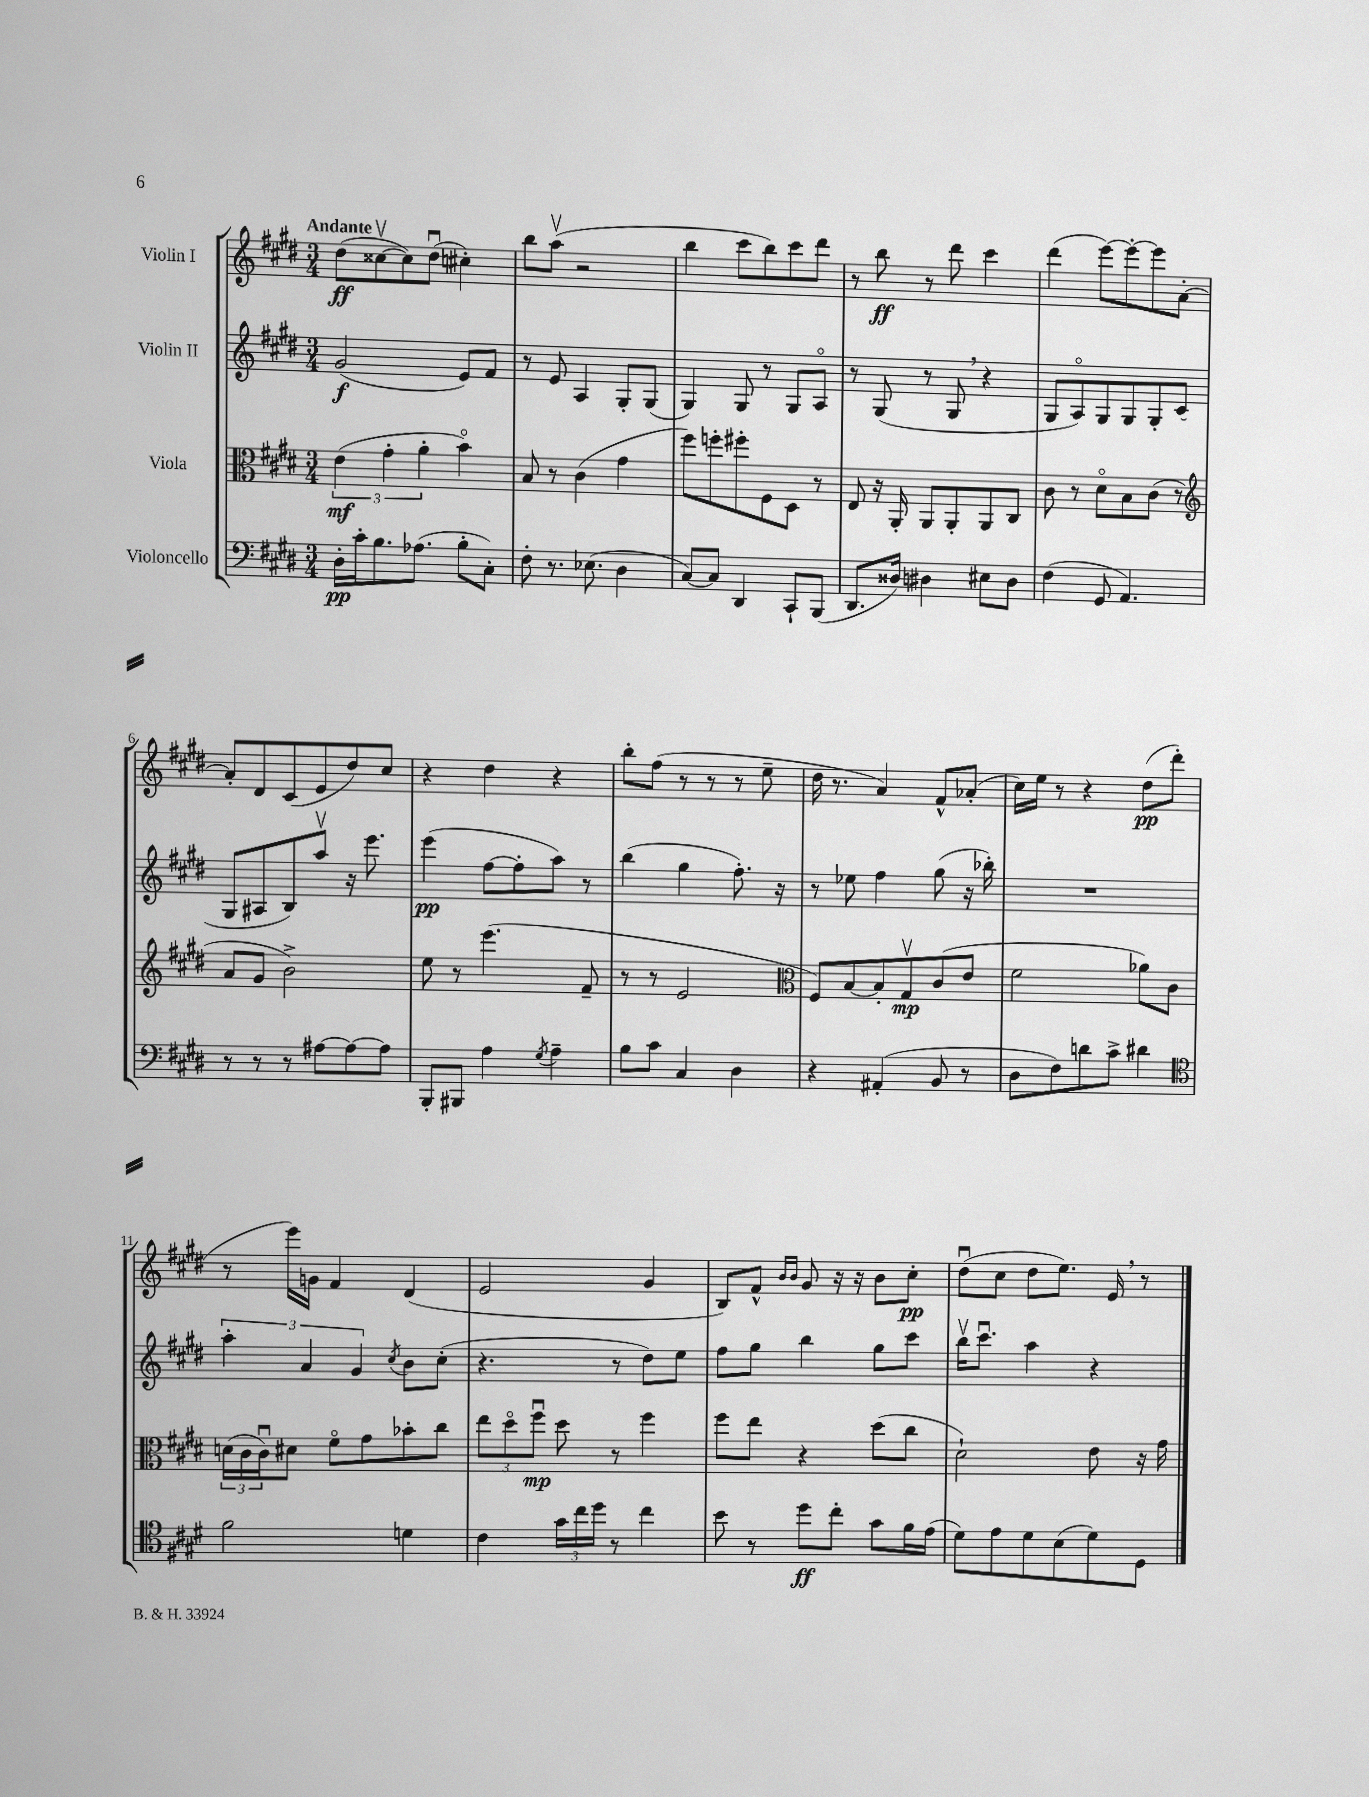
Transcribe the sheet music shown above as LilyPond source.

<<
\new StaffGroup <<
\new Staff = "s0" \with { instrumentName = "Violin I" } {
    \clef treble \key e \major \numericTimeSignature \time 3/4 \tempo "Andante"
    dis''8\ff( cisis''8~\upbow cisis''8) dis''8\downbow( cis''4-.) |
    b''8 a''8\upbow( r2 |
    b''4 cis'''8 b''8) cis'''8 dis'''8 |
    r8 b''8\ff r8 dis'''8 cis'''4 |
    dis'''4( e'''8~) e'''8~-. e'''8 a'8~-. |
    a'8-. dis'8 cis'8( e'8 dis''8) cis''8 |
    r4 dis''4 r4 |
    b''8-. fis''8( r8 r8 r8 e''8-- |
    dis''16 r8. a'4) fis'8-^ aes'8-.( |
    cis''16) e''16 r8 r4 dis''8\pp( dis'''8-. |
    r8 e'''16) g'16 fis'4 dis'4( |
    e'2 gis'4 |
    b8) fis'8-^ \grace { b'16 b'16 } gis'8 r16 r16 b'8 cis''8-.\pp |
    dis''8\downbow( cis''8 dis''8 e''8.) e'16 \breathe r8 \bar "|." |
}
\new Staff = "s1" \with { instrumentName = "Violin II" } {
    \clef treble \key e \major \numericTimeSignature \time 3/4
    gis'2\f( e'8) fis'8 |
    r8 e'8 a4 gis8-. gis8( |
    gis4) gis8 r8 gis8 a8\flageolet |
    r8 gis8( r8 gis8 \breathe r4 |
    gis8 a8\flageolet) gis8 gis8 gis8-. cis'8( |
    gis8 ais8 b8) a''8\upbow r16 e'''8. |
    e'''4\pp( fis''8~ fis''8-. a''8) r8 |
    b''4( gis''4 fis''8.-.) r16 |
    r8 ees''8 fis''4 gis''8( r16 bes''16-.) |
    R2. |
    \tuplet 3/2 { a''4-. a'4 gis'4 } \acciaccatura { cis''8 } b'8 cis''8-.( |
    r4. r8 dis''8) e''8 |
    fis''8 gis''8 b''4 gis''8 cis'''8 |
    b''16\upbow cis'''8.\downbow a''4 r4 \bar "|." |
}
\new Staff = "s2" \with { instrumentName = "Viola" } {
    \clef alto \key e \major \numericTimeSignature \time 3/4
    \tuplet 3/2 { e'4\mf( gis'4-. a'4-. } b'4\flageolet) |
    b8 r8 cis'4( gis'4 |
    fis''8) f''8-. fis''8-. fis8 dis8 r8 |
    e8 r16 a,16-. a,8 a,8-. a,8 cis8 |
    cis'8 r8 dis'8\flageolet b8 cis'8( r8 |
    \clef treble a'8 gis'8 b'2->) |
    e''8 r8 e'''4.( fis'8-- |
    r8 r8 e'2 |
    \clef alto fis8) b8~ b8-. gis8\upbow\mp cis'8( e'8 |
    fis'2 aes'8) cis'8 |
    \tuplet 3/2 { d'16( cis'16 cis'16\downbow) } dis'8 fis'8\flageolet gis'8 bes'8-. cis''8 |
    \tuplet 3/2 { e''8 dis''8\flageolet fis''8\downbow\mp } dis''8 r8 fis''4 |
    fis''8 e''8 r4 dis''8( cis''8 |
    dis'2-!) e'8 r16 gis'16 \bar "|." |
}
\new Staff = "s3" \with { instrumentName = "Violoncello" } {
    \clef bass \key e \major \numericTimeSignature \time 3/4
    dis16-.\pp cis'16-. b8. aes8.( b8-. cis8-.) |
    fis8-. r8. ees8.( dis4 |
    cis8~) cis8 dis,4 cis,8-! b,,8( |
    dis,8. disis16) dis4 eis8 dis8 |
    fis4( gis,8 a,4.) |
    r8 r8 r8 ais8~ ais8~ ais8 |
    b,,8-. bis,,8 a4 \acciaccatura { gis8 } a4-- |
    b8 cis'8 cis4 dis4 |
    r4 ais,4-.( b,8 r8 |
    dis8 fis8) d'8 cis'8-> dis'4 |
    \clef tenor fis'2 d'4 |
    cis'4 \tuplet 3/2 { gis'16 cis''16 dis''16 } r8 cis''4 |
    b'8 r8 dis''8\ff cis''8-. gis'8 fis'16 e'16( |
    dis'8) e'8 dis'8 b8( dis'8) dis8 \bar "|." |
}
>>
>>
